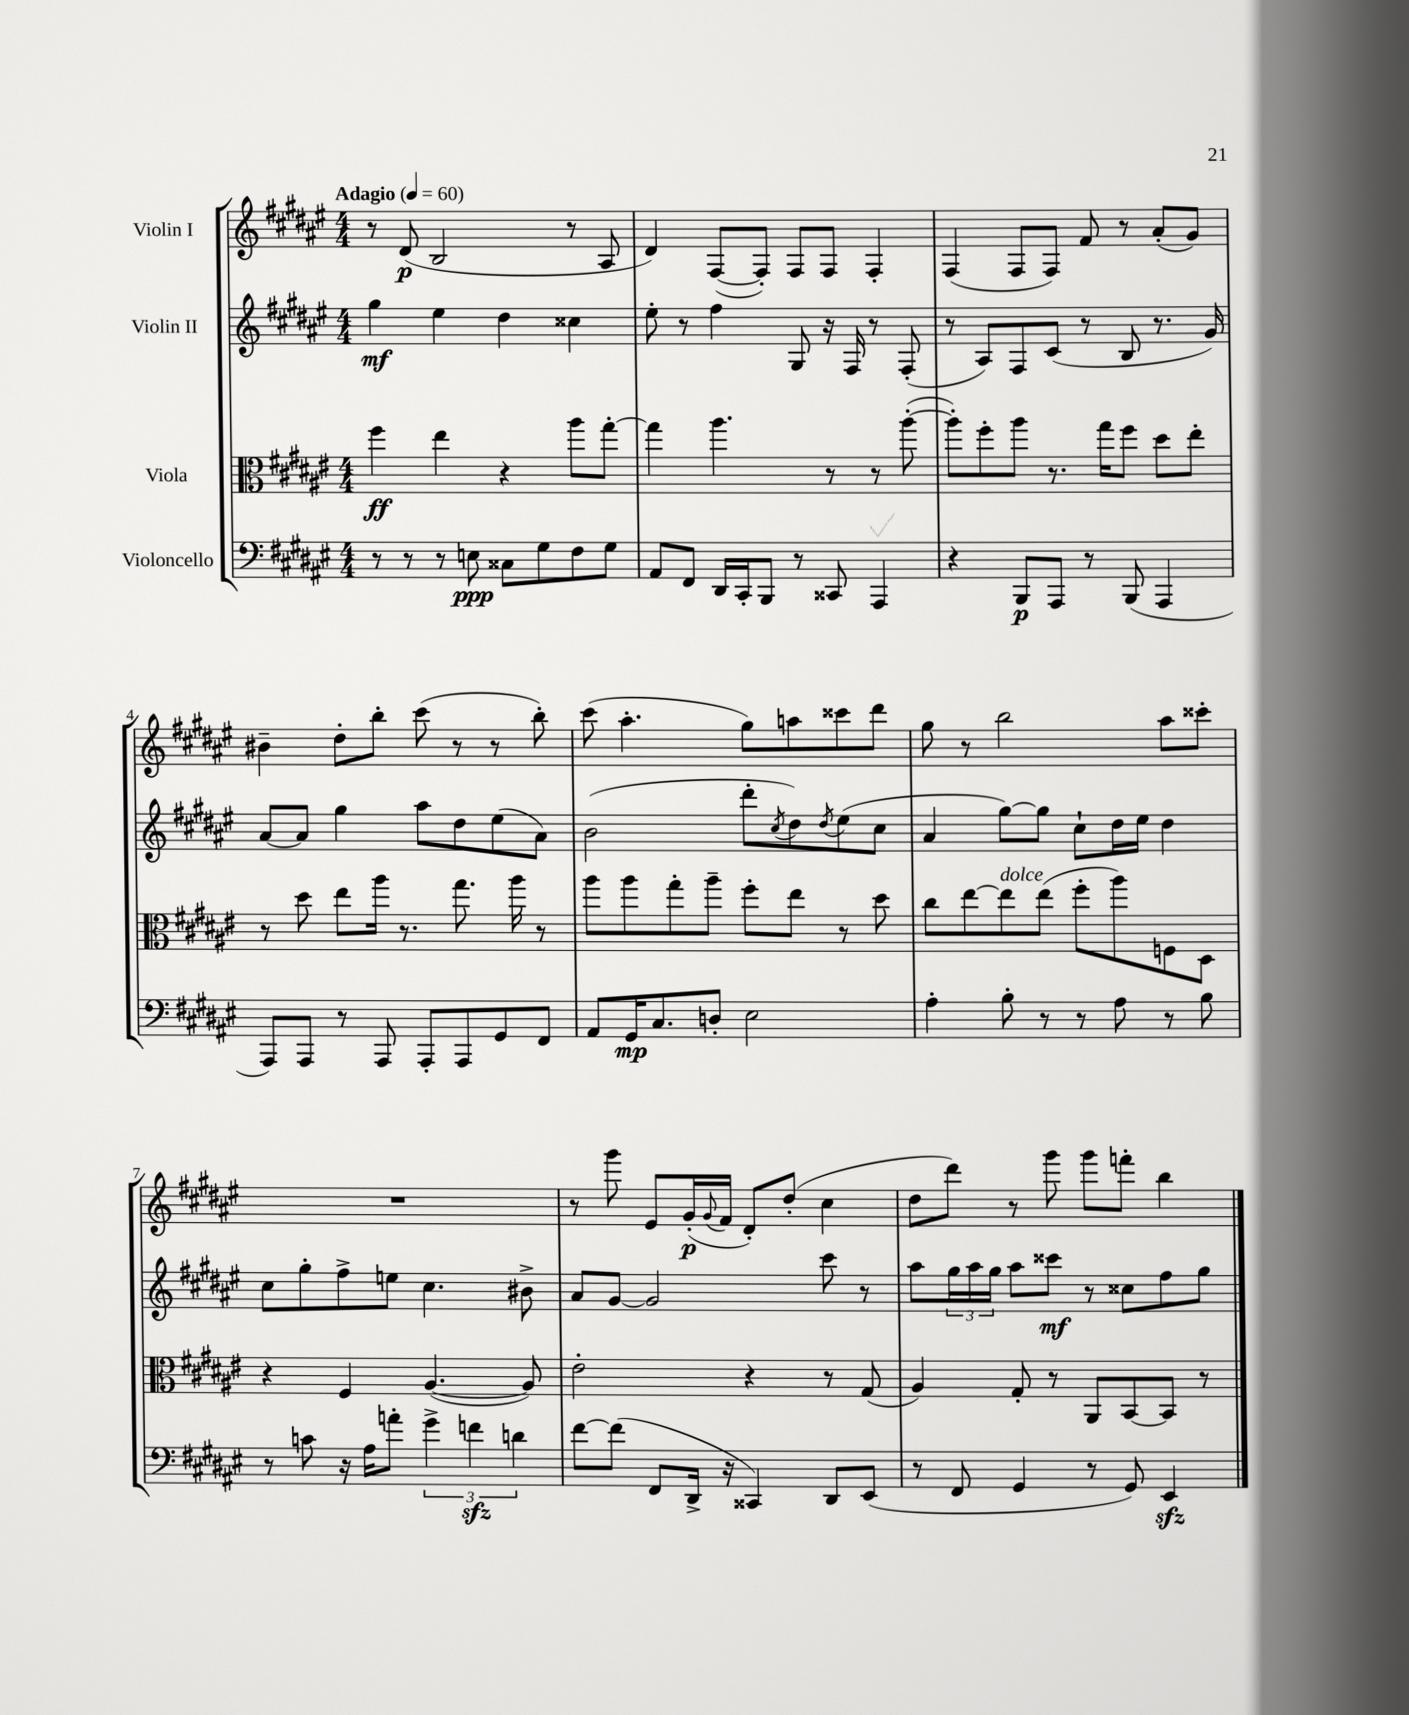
<<
\new StaffGroup <<
\new Staff = "s0" \with { instrumentName = "Violin I" } {
    \clef treble \key fis \major \numericTimeSignature \time 4/4 \tempo "Adagio" 4 = 60
    r8 dis'8\p( b2 r8 ais8 |
    dis'4) fis8~( fis8-.) fis8 fis8 fis4-. |
    fis4( fis8 fis8) fis'8 r8 ais'8-.( gis'8) |
    bis'4-- dis''8-. b''8-. cis'''8( r8 r8 b''8-.) |
    cis'''8( ais''4.-. gis''8) a''8 cisis'''8 dis'''8 |
    gis''8 r8 b''2 ais''8 cisis'''8-. |
    R1 |
    r8 gis'''8 eis'8 gis'16-.\p( \appoggiatura { gis'8 } fis'16 dis'8-.) dis''8-.( cis''4 |
    dis''8 dis'''8) r8 gis'''8 gis'''8 f'''8-. b''4 \bar "|." |
}
\new Staff = "s1" \with { instrumentName = "Violin II" } {
    \clef treble \key fis \major \numericTimeSignature \time 4/4
    gis''4\mf eis''4 dis''4 cisis''4 |
    eis''8-. r8 fis''4 gis8 r16 fis16 r8 fis8-.( |
    r8 ais8) fis8 cis'8( r8 b8 r8. gis'16) |
    ais'8~ ais'8 gis''4 ais''8 dis''8 eis''8( ais'8) |
    b'2( dis'''8-. \acciaccatura { cis''8 } dis''8) \acciaccatura { dis''8 } eis''8( cis''8 |
    ais'4 gis''8~) gis''8 cis''8-! dis''16 eis''16 dis''4 |
    cis''8 gis''8-. fis''8-> e''8 cis''4. bis'8-> |
    ais'8 gis'8~ gis'2 cis'''8 r8 |
    ais''8 \tuplet 3/2 { gis''16 ais''16 gis''16 } ais''8 cisis'''8\mf r8 cisis''8 fis''8 gis''8 \bar "|." |
}
\new Staff = "s2" \with { instrumentName = "Viola" } {
    \clef alto \key fis \major \numericTimeSignature \time 4/4
    fis''4\ff eis''4 r4 ais''8 gis''8~-. |
    gis''4 ais''4. r8 r8 ais''8~-.( |
    ais''8-.) fis''8-. ais''8 r8. gis''16 fis''8 dis''8 eis''8-. |
    r8 dis''8 eis''8 ais''16 r8. gis''8. ais''16 r8 |
    ais''8 ais''8 gis''8-. ais''8-- fis''8-. eis''8 r8 dis''8 |
    cis''8 eis''8~ eis''8^\markup { \italic "dolce" } eis''8( fis''8-. ais''8) f8 dis8 |
    r4 fis4 ais4.~( ais8) |
    eis'2-. r4 r8 gis8( |
    ais4) gis8-. r8 ais,8 b,8~ b,8 r8 \bar "|." |
}
\new Staff = "s3" \with { instrumentName = "Violoncello" } {
    \clef bass \key fis \major \numericTimeSignature \time 4/4
    r8 r8 r8 e8\ppp cisis8 gis8 fis8 gis8 |
    ais,8 fis,8 dis,16 cis,16-. b,,8 r8 cisis,8 ais,,4 |
    r4 b,,8\p ais,,8 r8 b,,8( ais,,4 |
    ais,,8) ais,,8 r8 ais,,8 ais,,8-. ais,,8 gis,8 fis,8 |
    ais,8 gis,16\mp cis8. d8-. eis2 |
    ais4-. b8-. r8 r8 ais8 r8 b8 |
    r8 c'8 r16 ais16 a'8-. \tuplet 3/2 { gis'4-> f'4\sfz d'4 } |
    fis'8~ fis'8( fis,8 dis,16-> r16 cisis,4) dis,8 eis,8( |
    r8 fis,8 gis,4 r8 gis,8) eis,4\sfz \bar "|." |
}
>>
>>
